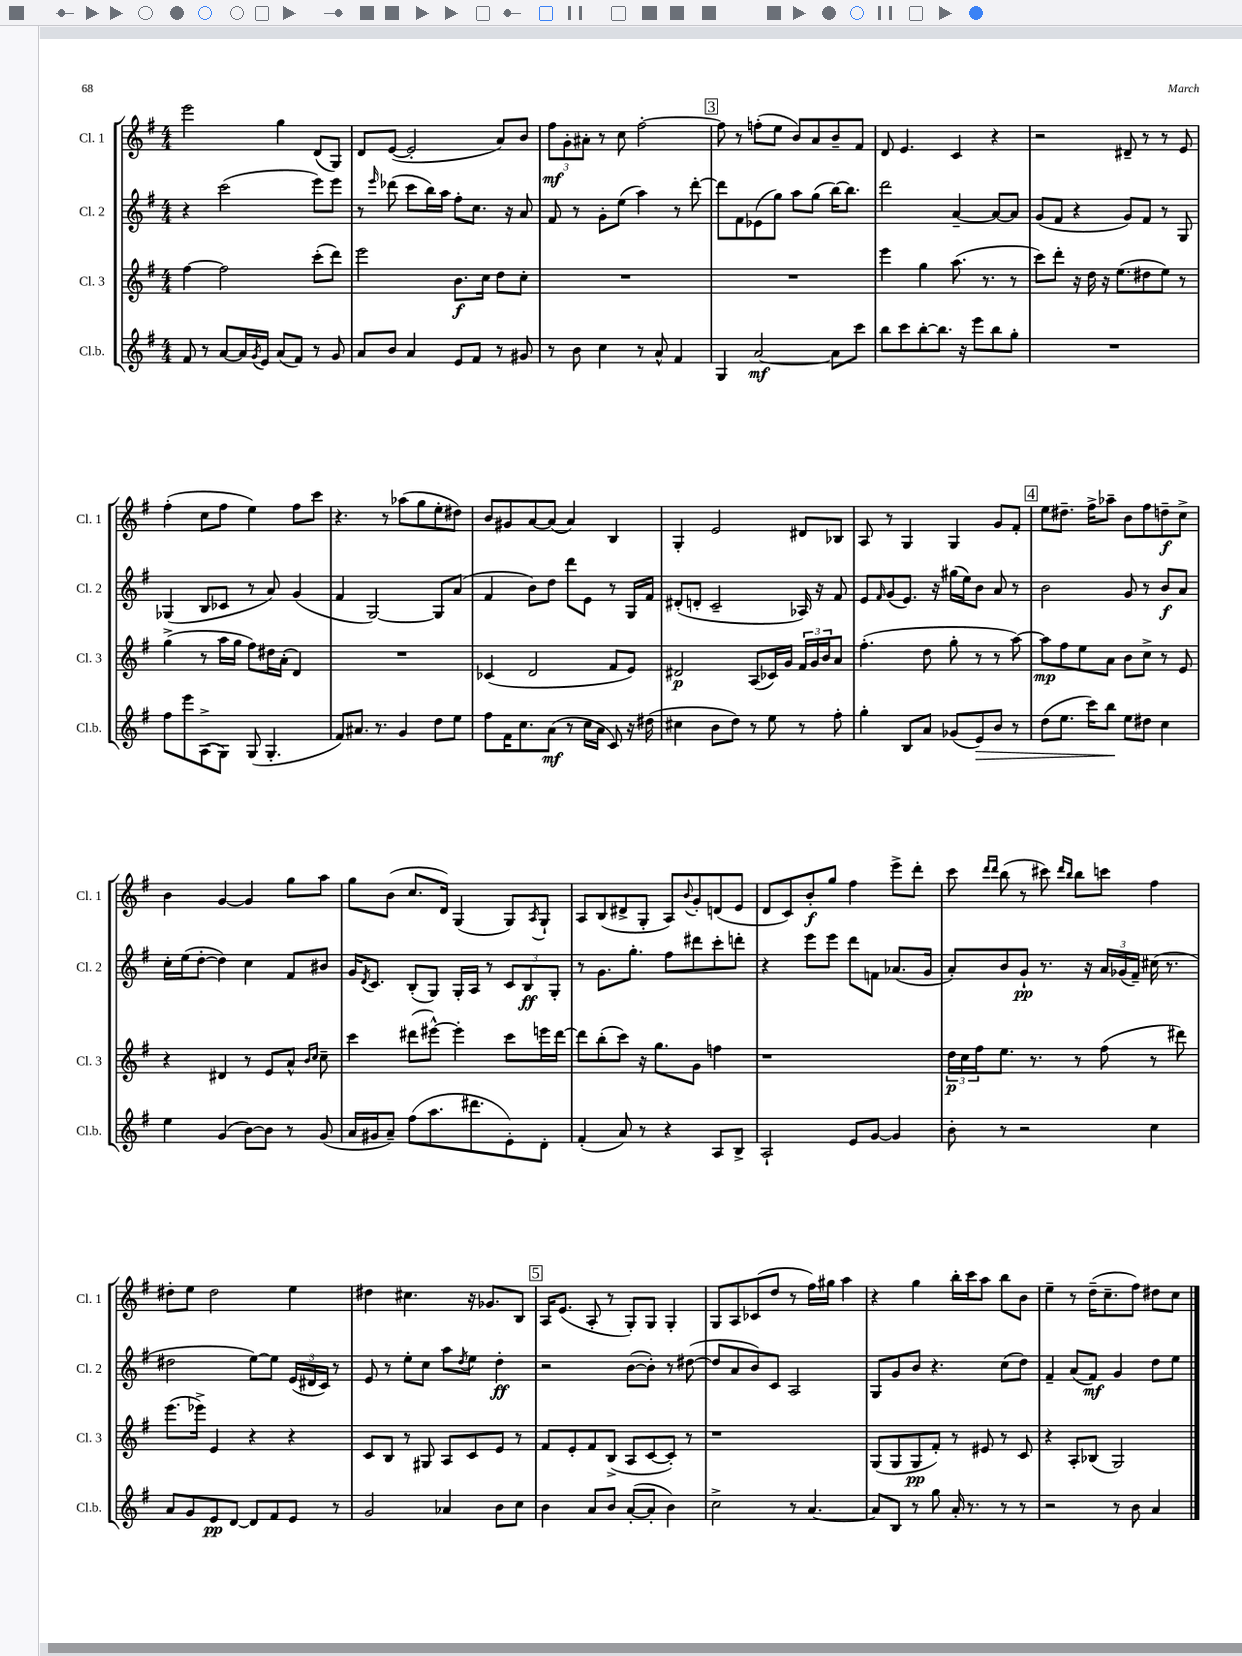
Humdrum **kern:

**kern	**kern	**kern	**kern
*staff4	*staff3	*staff2	*staff1
*clefG2	*clefG2	*clefG2	*clefG2
*k[f#]	*k[f#]	*k[f#]	*k[f#]
*M4/4	*M4/4	*M4/4	*M4/4
8f#	[4ff#	4r	2eee
8r	.	.	.
[8a	2ff#]	(2ccc	.
16a]	.	.	.
8qg	.	.	.
16e	.	.	.
(8a	.	.	4gg
8f#)	.	.	.
8r	(8ccc'	8eee)	(8d
8g	8ddd)	8eee	8G)
=	=	=	=
8a	2eee	8r	8d
.	.	16qqeee	.
8b	.	(8ddd-	([8e
4a	.	8ccc	2e']
.	.	16bb)	.
.	.	16aa	.
8e	8.b	8ff#'	.
8f#	.	8.cc	.
.	16cc	.	.
8r	8dd	.	8a)
.	.	16r	.
8g#	8cc'	8a	8b
=	=	=	=
8r	1r	8f#	12ff#
.	.	.	12g'
8b	.	8r	.
.	.	.	12a#'
4cc	.	8g'	8r
.	.	(8ee	8cc
8r	.	4aa)	[2ff#'
8a^^	.	.	.
4f#	.	8r	.
.	.	[8ddd'	.
=	=	=	=
4G	1r	8ddd]	8ff#]
.	.	8f#	8r
[2a	.	(8e-	(8ff'
.	.	8gg)	8ee
.	.	8aa	8b)
.	.	(8gg	8a
8a]	.	[16bb)	8b~
.	.	8.bb]	.
8ccc	.	.	8f#
=	=	=	=
8bb	4eee	2ddd	8d
8ccc	.	.	4.e
[8bb'	4gg	.	.
8.bb]	.	.	.
.	(8.aa	[4a~	4c
16r	.	.	.
8eee	.	.	.
.	8.r	.	.
8bb	.	8a_	4r
8gg'	8r	8a]	.
=	=	=	=
1r	8ccc)	(8g	2r
.	8ddd'	8f#	.
.	16r	4r	.
.	16dd	.	.
.	16r	.	.
.	(8.ee	.	.
.	.	8g)	8d#~
.	8dd#	8f#	8r
.	8ee)	8r	8r
.	8r	8G	8e
=	=	=	=
8ff#	(4gg^	(4G-	(4ff#'
8eee	.	.	.
(8A^	8r	8B	8cc
8G)	16aa	8c-	8ff#
.	16gg	.	.
(8G	8ff#)	8r	4ee)
4.G'	16dd#	8a)	.
.	(16a'	.	.
.	4d)	(4g	8ff#
.	.	.	8ccc
=	=	=	=
8f#)	1r	4f#	4.r
8.a#	.	.	.
.	.	[2G)	.
8.r	.	.	.
.	.	.	8r
4g	.	.	(8aa-
.	.	.	8gg
8dd	.	8G]	8ee'
8ee	.	(8a	8dd#)
=	=	=	=
8ff#	(4c-	4f#	8b
16f#	.	.	8g#
8.cc	.	.	.
.	2d	8b)	[8a
(8a	.	8dd	(8a]
8r	.	8ddd	4a)
16cc	.	8e	.
16a	.	.	.
8c)	8f#	8r	4B
16r	8e)	16G	.
(16dd#	.	16f#	.
=	=	=	=
4cc#	2d#	(8d#'	4G'
.	.	8d'	.
8b	.	2c~	2e
8dd)	.	.	.
8r	(8A	.	.
8ee	16c-)	.	.
.	16g	.	.
8r	24f#	16A-)	8d#
.	24g	.	.
.	.	16r	.
.	24b	.	.
8ff#'	8a	8f#	8B-
=	=	=	=
4gg'	(4.ff#'	8e	8A
.	.	16qqf#	.
.	.	(8g	8r
8B	.	8.e)	4G
8a	8dd	.	.
.	.	16r	.
(8g-	8gg'	(16gg#	4G
.	.	16ee)	.
8e)	8r	8b	.
8b	8r	8a	8g
8r	[8aa)	8r	8f#'
=	=	=	=
(8dd	8aa]	2b	8ee
8.ee	8ff#	.	8.dd#~
.	8ee	.	.
16ccc)	.	.	16ff#^
8bb	8a	.	8aa-~
8ee	8b	8g	8b
8dd#	8cc^	8r	8ff#
4cc	8r	8b	8dd~
.	8e	8a	8cc^
=	=	=	=
4ee	4r	16cc'	4b
.	.	(16ee	.
.	.	[8dd'	.
(4g	4d#	4dd])	[4g
[8b)	8r	4cc	4g]
8b]	8e	.	.
8r	8a^^	8f#	8gg
.	16qqb	.	.
.	16qqcc	.	.
(8g	8cc~	8b#	8aa
=	=	=	=
16a	4ccc	16g	8gg
.	.	8qd	.
16g#	.	8.c	.
8a~)	.	.	(8b
(8ff#	(8ddd#	(8B'	8.cc
8.aa	[8eee#^^)	8G)	.
.	.	.	16d)
.	4eee#']	16G'	(4G
8.ddd#	.	16A	.
.	.	8r	.
8e')	8ccc	12c	8G)
.	.	12B	.
.	.	.	8qA
8d'	16eee	.	8G`
.	.	12G'	.
.	[16ddd#	.	.
=	=	=	=
(4f#'	8ddd#]	8r	8A
.	(8bb'	8.g	(8B
8a)	8ccc)	.	8d#^
.	.	8.gg'	.
8r	16r	.	8G'
.	8.gg	.	.
4r	.	8ff#	8A)
.	.	.	8qqb
.	8g	8ddd#	8g'
8A	4ff	8ccc'	(8d
8B^	.	8ddd'	8e
=	=	=	=
2A`	1r	4r	8d
.	.	.	8c)
.	.	8eee	8b'
.	.	8eee	8gg
8e	.	8ddd	4ff#
[8g	.	8f	.
4g]	.	(8.a-	8eee^
.	.	.	8ddd'
.	.	16g	.
=	=	=	=
8b'	24dd	8a')	8ccc
.	24cc	.	.
.	24ff#	.	.
.	.	.	16qqddd
.	.	.	16qqddd
8r	8.ee	8b	(8bb
2r	.	8g`	8r
.	8.r	.	.
.	.	8.r	8ccc#)
.	.	.	16qqddd
.	.	.	16qqbb
.	8r	.	8bb
.	.	16r	.
.	(8ff#	24a	8ccc
.	.	(24g-	.
.	.	24f#~)	.
4cc	8r	(16cc#	4ff#
.	.	8.r	.
.	8ddd#)	.	.
=	=	=	=
8a	(8.eee	2dd#	8dd#'
8g	.	.	8ee
.	16eee-^)	.	.
8e	4e	.	2dd#
[8d	.	.	.
8d]	4r	[8ee)	.
8f#	.	8ee]	.
8e	4r	(24e	4ee
.	.	24d#	.
.	.	24c)	.
8r	.	8r	.
=	=	=	=
2g	8c	8e	4dd#
.	8B	8r	.
.	8r	8ee'	4.cc#
.	8G#	8cc	.
4a-	8A	8aa	.
.	.	8qdd	.
.	8c	8ee	16r
.	.	.	8.g-
8b	8e	4dd'	.
8cc	8r	.	8B
=	=	=	=
4b	8f#	2r	16A
.	.	.	(8.e
.	8e'	.	.
8a	8f#	.	8A'
8b	(8B^	.	8r
([8a'	8A	([8b	8G')
8a']	[8c	8b'])	8G
4b)	8c'])	8r	4G'
.	8r	([8dd#	.
=	=	=	=
2cc^	1r	8dd#]	8G
.	.	8a	8A
.	.	8b)	(8c-
.	.	8c	8dd
8r	.	2A	8r
[4.a	.	.	16ff#)
.	.	.	16gg#
.	.	.	4aa
=	=	=	=
8a]	(8G	8G	4r
8B	8G	8g	.
8r	8G	8b	4gg
8gg	8f#')	4.r	.
16a'	8r	.	16bb'
8.r	.	.	16ccc
.	8e#	.	8aa
8r	8r	(8cc	8bb
8r	8c	8dd)	8b
=	=	=	=
2r	4r	4f#~	4ee~
.	8A'	(8a	8r
.	(8B-	8f#)	(16dd~
.	.	.	8.cc~
8r	2G)	4g	.
8b	.	.	8ff#)
4a	.	8dd	8dd#
.	.	8ee	8cc
==	==	==	==
*-	*-	*-	*-
